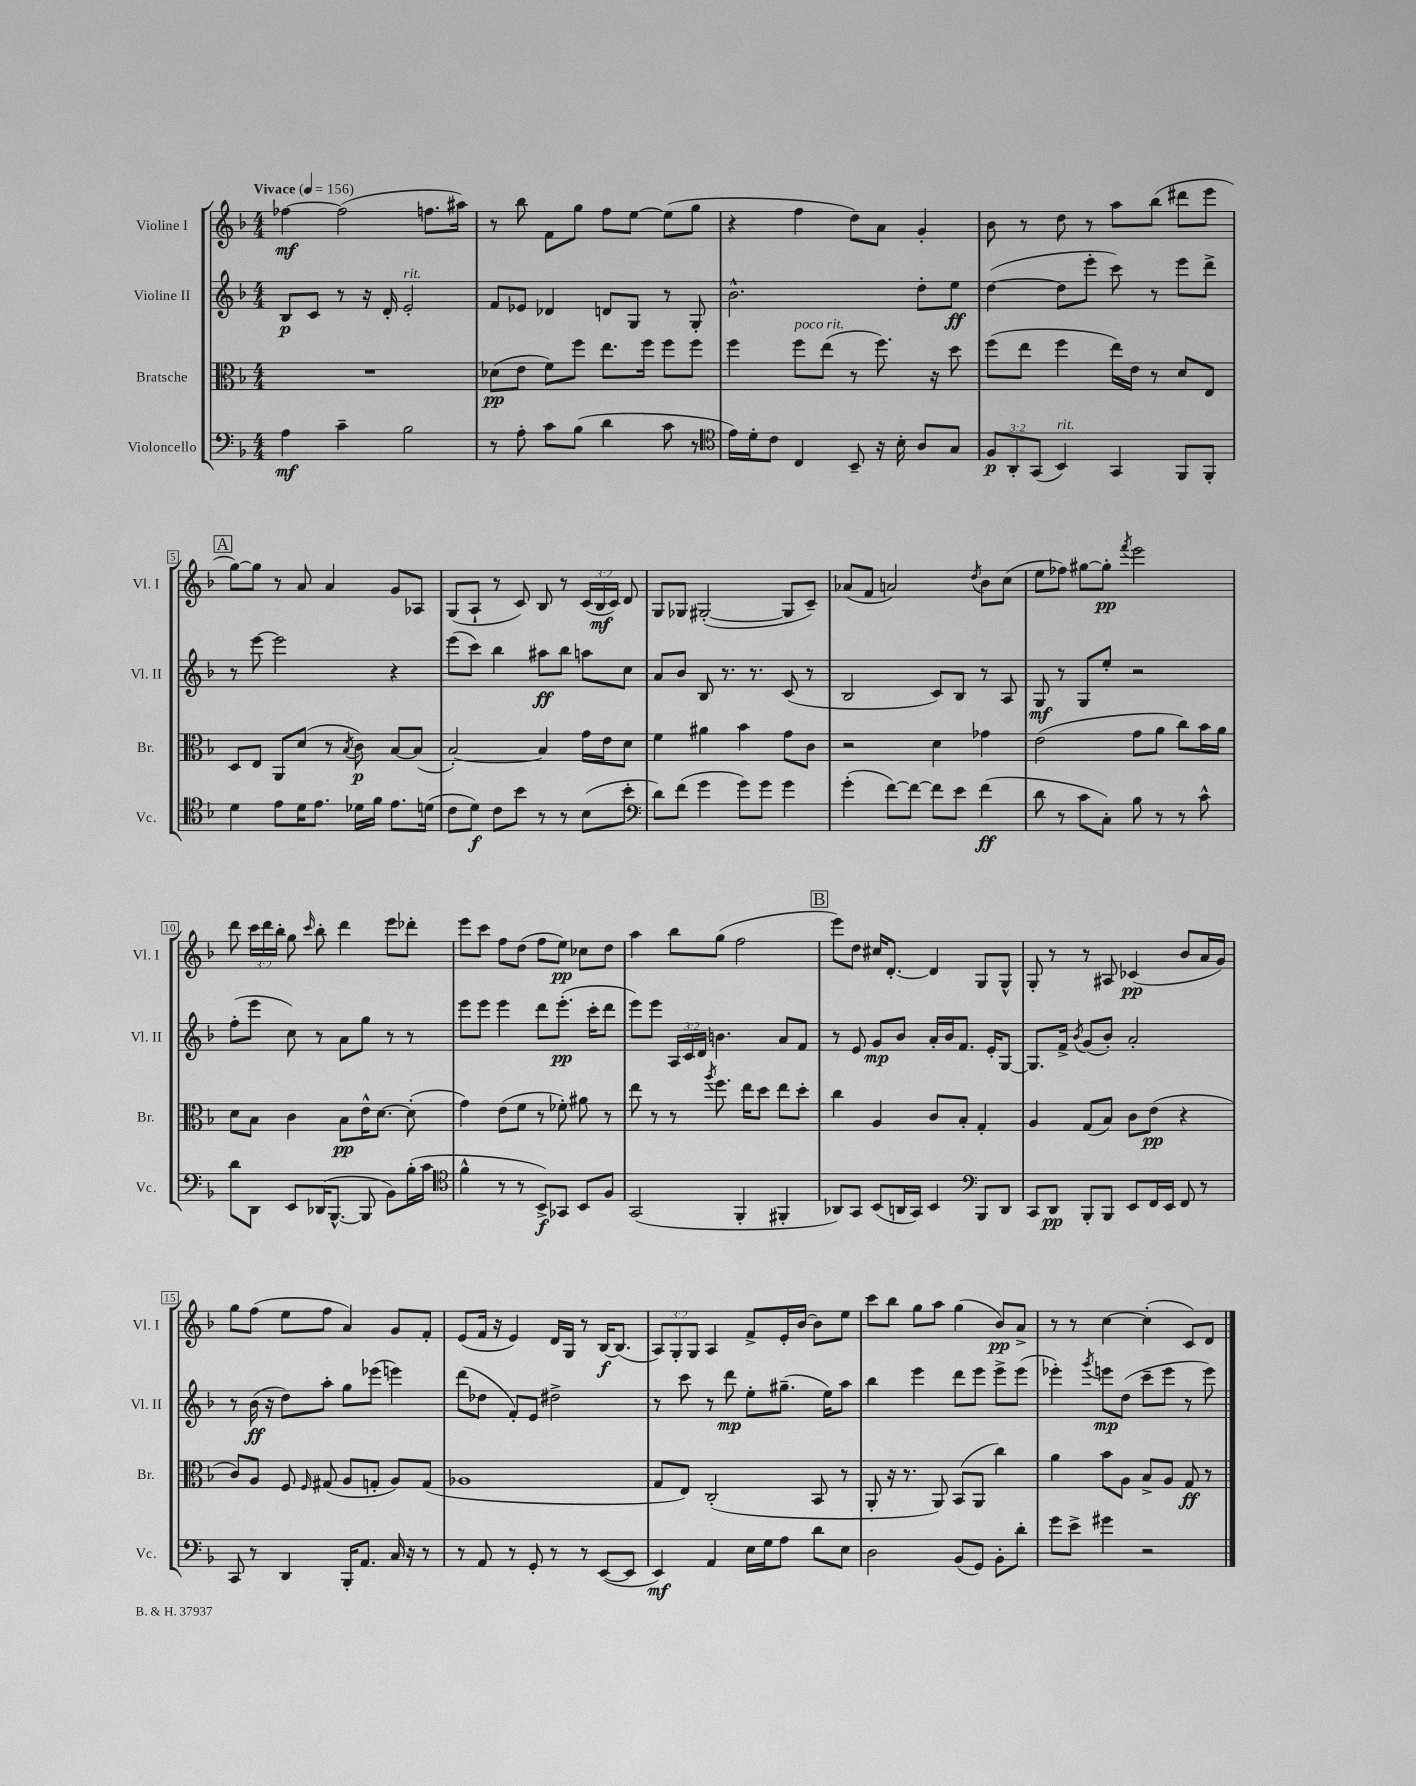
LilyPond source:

<<
\new StaffGroup <<
\new Staff = "s0" \with { instrumentName = "Violine I" shortInstrumentName = "Vl. I" } {
    \clef treble \key f \major \numericTimeSignature \time 4/4 \override Staff.TupletNumber.text = #tuplet-number::calc-fraction-text \tempo "Vivace" 4 = 156
    \autoBeamOff fes''4~\mf fes''2( f''8.[ ais''16]) |
    r8 bes''8 f'8[ g''8] f''8[ e''8]~ e''8[( g''8] |
    r4 f''4 d''8[) a'8] g'4-. |
    bes'8 r8 d''8 r8 a''8[ bes''8]( dis'''8[ e'''8] |
    \mark \markup { \box "A" } g''8[~) g''8] r8 a'8 a'4 g'8[ aes8] |
    g8[( a8]-! r8 c'8) bes8 r8 \tuplet 3/2 { c'16[( bes16\mf c'16]) } d'8 |
    g8[ ges8] gis2~-.( gis8[ c'8]--) |
    aes'8[( f'8] a'2) \acciaccatura { d''8 } bes'8[ c''8]( |
    e''8[ fes''8]) gis''8[~ gis''8]-.\pp \acciaccatura { f'''8 } e'''2 |
    d'''8 \tuplet 3/2 { c'''16[ d'''16 bes''16]-. } g''8 \grace { c'''16 } bes''8-. d'''4 e'''8[ des'''8]-. |
    e'''8[ c'''8] f''8[ d''8]( f''8[ e''8]\pp) ces''8[ d''8] |
    a''4 bes''8[ g''8]( f''2 |
    \mark \markup { \box "B" } e'''8[) d''8] cis''16[ d'8.]~-. d'4 g8[ g8]-^ |
    g8-. r8 r8 ais8 ces'4\pp( bes'8[ a'16 g'16]) |
    g''8[ f''8]( e''8[ f''8] a'4) g'8[ f'8]-. |
    e'8[( f'16] r16 e'4) d'16[ g16] r8 bes16[~\f bes8.]( |
    \tuplet 3/2 { a8[) g8-. g8] } a4 f'8[-> e'16-. bes'16]~ bes'8[ e''8] |
    c'''8[ bes''8] g''8[ a''8] g''4( bes'8[\pp) a'8]-> |
    r8 r8 c''4~ c''4-.( c'8[) d'8] \bar "|." |
}
\new Staff = "s1" \with { instrumentName = "Violine II" shortInstrumentName = "Vl. II" } {
    \clef treble \key f \major \numericTimeSignature \time 4/4 \override Staff.TupletNumber.text = #tuplet-number::calc-fraction-text
    \autoBeamOff bes8[\p c'8] r8 r16 d'16-. e'2-.^\markup { \italic "rit." } |
    f'8[ ees'8] des'4 d'8[ g8] r8 g8-. |
    bes'2.-^ d''8[-. e''8]\ff |
    d''4~( d''8[ e'''8]-. c'''8) r8 e'''8[ d'''8]-> |
    \mark \markup { \box "A" } r8 e'''8~ e'''2 r4 |
    e'''8[( c'''8]) bes''4 ais''8[\ff bes''8] a''8[ c''8] |
    a'8[ bes'8] bes8 r8. r8. c'8( r8 |
    bes2 c'8[) bes8] r8 a8 |
    g8\mf r8 g8[ e''8]-. r2 |
    f''8[-.( e'''8] c''8) r8 a'8[ g''8] r8 r8 |
    e'''8[ e'''8] e'''4 d'''8[ e'''8.]-.\pp( c'''16[-. d'''8] |
    e'''8[) e'''8] \tuplet 3/2 { a16[ c'16 d'16] } b'4. a'8[ f'8] |
    \mark \markup { \box "B" } r8 e'8 g'8[\mp bes'8] a'16[-. bes'16 f'8.] e'16[-. g8]~ |
    g8.[ f'16]-> \acciaccatura { bes'8 } g'8[( bes'8]-.) a'2-. |
    r8 bes'16\ff( r16 d''8[) a''8]-. g''8[ ees'''8]( e'''4) |
    d'''8[( des''8] f'8[-.) e'8] dis''2-> |
    r8 c'''8 r8 d'''8\mp e''8[-. gis''8.]--( e''16[) a''8] |
    bes''4 e'''4 d'''8[ e'''8] e'''8[-> e'''8]( |
    ees'''4-.) \acciaccatura { g'''8 } e'''8[\mp d''8]( c'''8[-- e'''8] r8 e'''8) \bar "|." |
}
\new Staff = "s2" \with { instrumentName = "Bratsche" shortInstrumentName = "Br." } {
    \clef alto \key f \major \numericTimeSignature \time 4/4
    \autoBeamOff R1 |
    des'8[\pp( e'8] f'8[) f''8] e''8.[ f''16] f''8[ f''8] |
    f''4 f''8[^\markup { \italic "poco rit." } e''8]( r8 f''8.) r16 d''8 |
    f''8[( e''8] f''4 e''16[) e'16] r8 d'8[ e8] |
    \mark \markup { \box "A" } d8[ e8] a,8[ d'8]( r8 \acciaccatura { bes8 } c'8\p) bes8[~ bes8]( |
    bes2~-.) bes4 g'16[ e'16 d'8] |
    f'4 ais'4 bes'4 g'8[ c'8] |
    r2 d'4 ges'4 |
    e'2( g'8[ a'8] c''8[) bes'16 a'16] |
    d'8[ bes8] c'4 bes8[\pp e'16-^ d'8.]~ d'8-.( |
    g'4) e'8[( f'8] r8 fes'8-.) ais'8 r8 |
    e''8 r8 r8 \acciaccatura { a''8 } f''8. e''16[ d''8] e''8[ d''8]-. |
    \mark \markup { \box "B" } c''4 a4 c'8[ bes8]-. g4-. |
    a4 g8[( bes8]) c'8[ e'8]\pp( r4 |
    c'8[) a8] f8 \grace { f16 } gis8( a8[ g8]-. a8[) g8]( |
    aes1 |
    g8[ e8]) c2-.( bes,8 r8 |
    a,8-. r16 r8. a,8) bes,8[( a,8] c''4) |
    a'4 bes'8[ a8] bes8[-> a8] g8\ff r8 \bar "|." |
}
\new Staff = "s3" \with { instrumentName = "Violoncello" shortInstrumentName = "Vc." } {
    \clef bass \key f \major \numericTimeSignature \time 4/4 \override Staff.TupletNumber.text = #tuplet-number::calc-fraction-text
    \autoBeamOff a4\mf c'4-- bes2 |
    r8 a8-. c'8[ bes8]( d'4 c'8 r8 |
    \clef tenor e'16[) d'16-. c'8] c4 bes,8-- r16 bes16-. a8[ g8] |
    \tuplet 3/2 { f8[\p a,8-. g,8]( } bes,4^\markup { \italic "rit." }) g,4 f,8[ f,8]-. |
    \mark \markup { \box "A" } d'4 e'8[ d'16 e'8.] des'16[ f'16] e'8.[ d'16]( |
    c'8[ d'8]\f) c'8[ bes'8] r8 r8 bes8[( bes'8]-. |
    \clef bass d'8[) f'8]( g'4 g'8[) g'8] g'4 |
    g'4-.( f'8[~) f'8]~ f'8[ e'8] f'4\ff( |
    d'8 r8 c'8[ c8]-.) bes8 r8 r8 c'8-^ |
    d'8[ d,8] e,8[ des,16( bes,,8.]~-^ bes,,8 bes,8[) bes16-.( c'16] |
    \clef tenor f'4-^ r8 r8 bes,8[->\f) ges,8] bes,8[ f8] |
    g,2( f,4-. fis,4-. |
    \mark \markup { \box "B" } aes,8[) g,8] bes,8[( a,16 g,16]) bes,4 \clef bass bes,,8[ d,8] |
    c,8[ d,8]\pp bes,,8[-. bes,,8] e,8[ f,16 e,16] f,8 r8 |
    c,8 r8 d,4 bes,,16[-. a,8.] c16 r16 r8 |
    r8 a,8 r8 g,8-. r8 r8 e,8[~( e,8] |
    e,4\mf) a,4 e16[ g16 a8] d'8[ e8] |
    d2 bes,8[( g,8]) bes,8[-. d'8]-. |
    g'8[ e'8]-> gis'4 r2 \bar "|." |
}
>>
>>
\layout { \context { \Score \override BarNumber.stencil = #(make-stencil-boxer 0.1 0.3 ly:text-interface::print) } }
